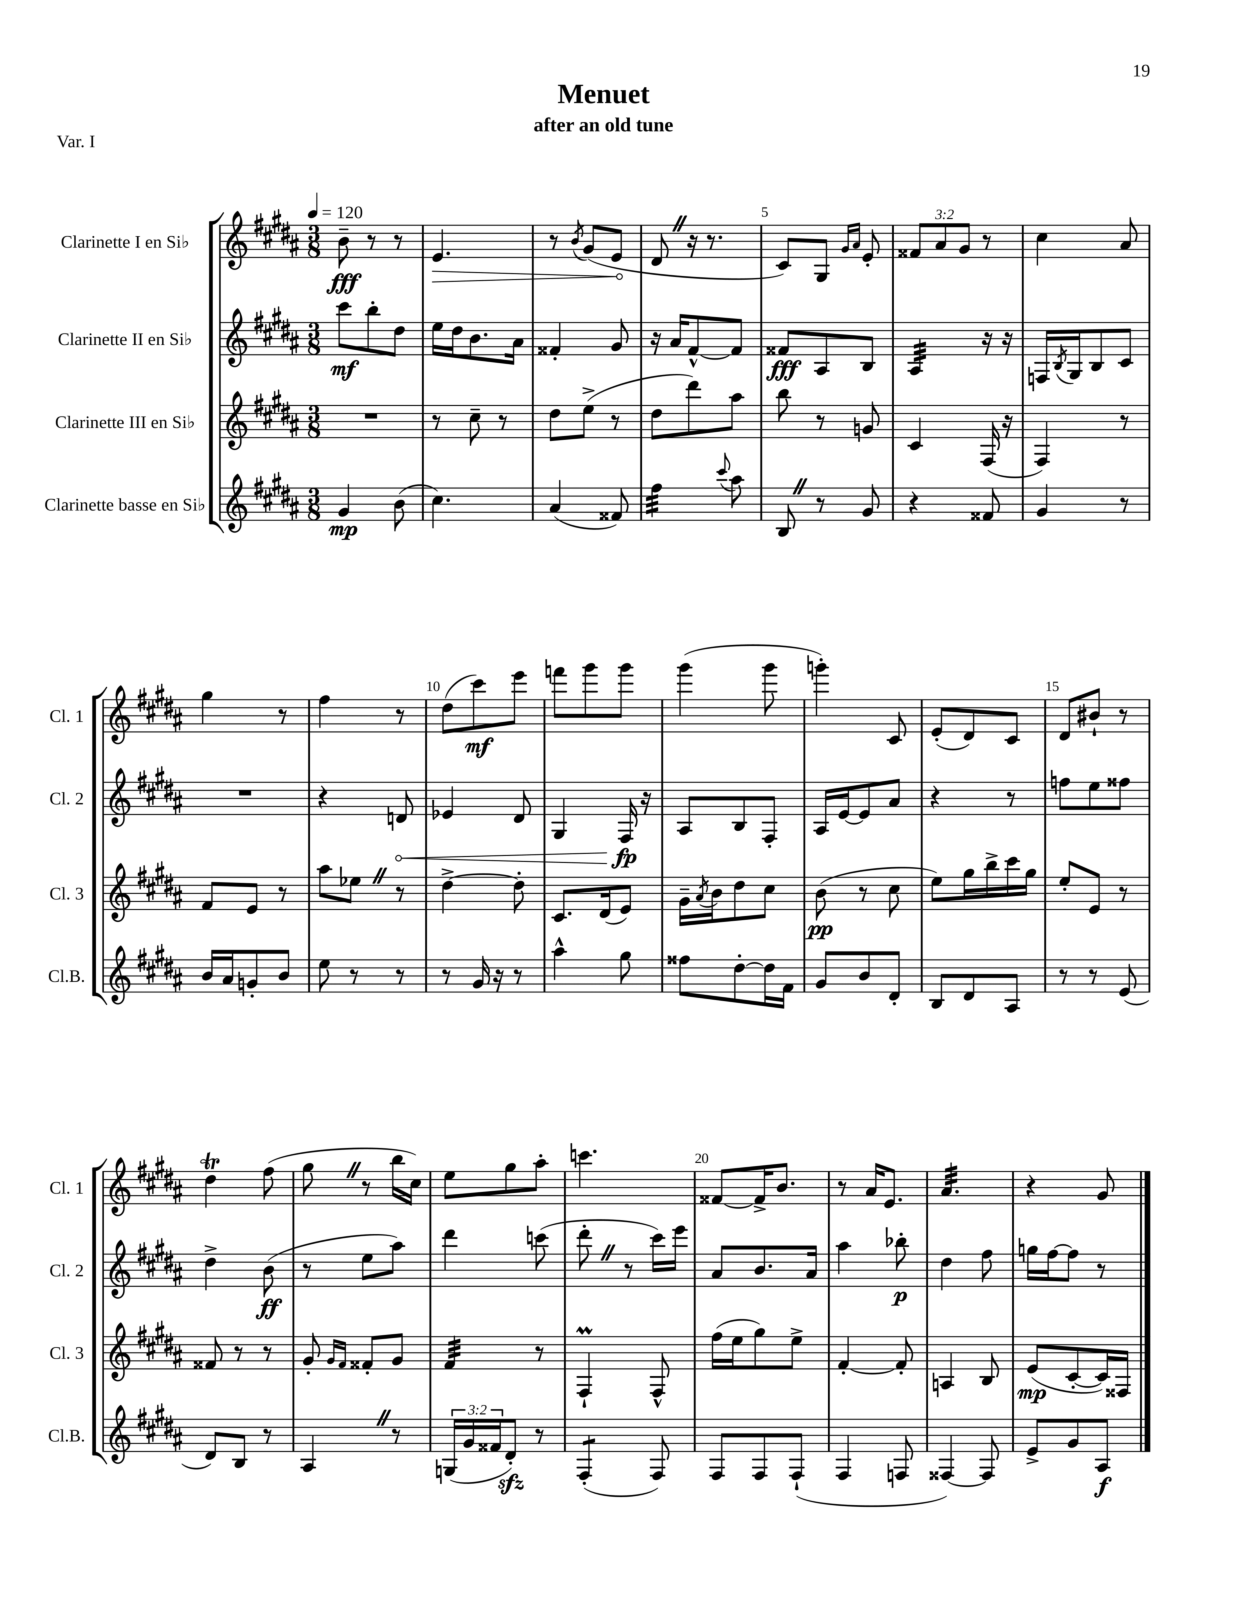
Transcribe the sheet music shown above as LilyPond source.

\header { title = "Menuet" subtitle = "after an old tune" piece = "Var. I" }
<<
\new StaffGroup <<
\new Staff = "s0" \with { instrumentName = "Clarinette I en Sib" shortInstrumentName = "Cl. 1" } {
    \clef treble \key b \major \numericTimeSignature \time 3/8 \override Staff.TupletNumber.text = #tuplet-number::calc-fraction-text \tempo 4 = 120
    b'8--\fff r8 r8 |
    \once \override Hairpin.circled-tip = ##t e'4.\> |
    r8 \acciaccatura { b'8 } gis'8( e'8\! |
    dis'8 \once \override BreathingSign.text = \markup { \musicglyph "scripts.caesura.straight" } \breathe r16 r8. |
    cis'8) gis8 \grace { gis'16 ais'16 } e'8-. |
    \tuplet 3/2 { fisis'8 ais'8 gis'8 } r8 |
    cis''4 ais'8 |
    gis''4 r8 |
    fis''4 r8 |
    dis''8( cis'''8\mf) e'''8 |
    f'''8 gis'''8 gis'''8 |
    gis'''4( gis'''8 |
    g'''4-.) cis'8 |
    e'8-.( dis'8) cis'8 |
    dis'8 bis'8-! r8 |
    dis''4\trill fis''8( |
    gis''8 \once \override BreathingSign.text = \markup { \musicglyph "scripts.caesura.straight" } \breathe r8 b''16 cis''16) |
    e''8 gis''8 ais''8-. |
    c'''4. |
    fisis'8~ fisis'16-> b'8. |
    r8 ais'16 e'8. |
    ais'4.:32 |
    r4 gis'8 \bar "|." |
}
\new Staff = "s1" \with { instrumentName = "Clarinette II en Sib" shortInstrumentName = "Cl. 2" } {
    \clef treble \key b \major \numericTimeSignature \time 3/8
    cis'''8\mf b''8-. dis''8 |
    e''16 dis''16 b'8. ais'16 |
    fisis'4-. gis'8 |
    r16 ais'16 fis'8~-^ fis'8 |
    fisis'8\fff ais8 b8 |
    ais4:32 r16 r16 |
    f16 \acciaccatura { b8 } gis16 b8 cis'8 |
    R4. |
    r4 \once \override Hairpin.circled-tip = ##t d'8\< |
    ees'4 dis'8 |
    gis4 fis16\fp\! r16 |
    ais8 b8 fis8-. |
    ais16 e'16~ e'8 ais'8 |
    r4 r8 |
    f''8 e''8 fisis''8 |
    dis''4-> b'8\ff( |
    r8 e''8 ais''8) |
    dis'''4 c'''8( |
    dis'''8-. \once \override BreathingSign.text = \markup { \musicglyph "scripts.caesura.straight" } \breathe r8 cis'''16) e'''16 |
    ais'8 b'8. ais'16 |
    ais''4 bes''8-.\p |
    dis''4 fis''8 |
    g''16 fis''16~ fis''8 r8 \bar "|." |
}
\new Staff = "s2" \with { instrumentName = "Clarinette III en Sib" shortInstrumentName = "Cl. 3" } {
    \clef treble \key b \major \numericTimeSignature \time 3/8
    R4. |
    r8 cis''8-- r8 |
    dis''8 e''8->( r8 |
    dis''8 dis'''8) ais''8 |
    b''8 r8 g'8 |
    cis'4 fis16( r16 |
    fis4) r8 |
    fis'8 e'8 r8 |
    ais''8 ees''8 \once \override BreathingSign.text = \markup { \musicglyph "scripts.caesura.straight" } \breathe r8 |
    dis''4~-> dis''8-. |
    cis'8. dis'16( e'8) |
    gis'16-- \acciaccatura { ais'8 } b'16 dis''8 cis''8 |
    b'8\pp( r8 cis''8 |
    e''8) gis''16 b''16-> cis'''16 gis''16 |
    e''8-. e'8 r8 |
    fisis'8 r8 r8 |
    gis'8-. \grace { gis'16 fis'16 } fisis'8-. gis'8 |
    fis'4:32 r8 |
    fis4-!\prall fis8-^ |
    fis''16( e''16 gis''8) e''8-> |
    fis'4~-. fis'8-. |
    a4 b8 |
    e'8\mp( cis'8~-. cis'16) fisis16 \bar "|." |
}
\new Staff = "s3" \with { instrumentName = "Clarinette basse en Sib" shortInstrumentName = "Cl.B." } {
    \clef treble \key b \major \numericTimeSignature \time 3/8 \override Staff.TupletNumber.text = #tuplet-number::calc-fraction-text
    gis'4\mp b'8( |
    cis''4.) |
    ais'4( fisis'8) |
    fis''4:32 \appoggiatura { cis'''8 } ais''8 |
    b8 \once \override BreathingSign.text = \markup { \musicglyph "scripts.caesura.straight" } \breathe r8 gis'8 |
    r4 fisis'8 |
    gis'4 r8 |
    b'16 ais'16 g'8-. b'8 |
    e''8 r8 r8 |
    r8 gis'16 r16 r8 |
    ais''4-^ gis''8 |
    fisis''8 dis''8~-. dis''16 fis'16 |
    gis'8 b'8 dis'8-. |
    b8 dis'8 ais8 |
    r8 r8 e'8( |
    dis'8) b8 r8 |
    ais4 \once \override BreathingSign.text = \markup { \musicglyph "scripts.caesura.straight" } \breathe r8 |
    \tuplet 3/2 { g16( gis'16 fisis'16 } dis'8-.\sfz) r8 |
    fis4:8-.( fis8) |
    fis8 fis8 fis8-!( |
    fis4 f8 |
    fisis4~) fisis8 |
    e'8-> gis'8 ais8\f \bar "|." |
}
>>
>>
\layout { \context { \Score \override BarNumber.break-visibility = ##(#f #t #t) barNumberVisibility = #(every-nth-bar-number-visible 5) } }
